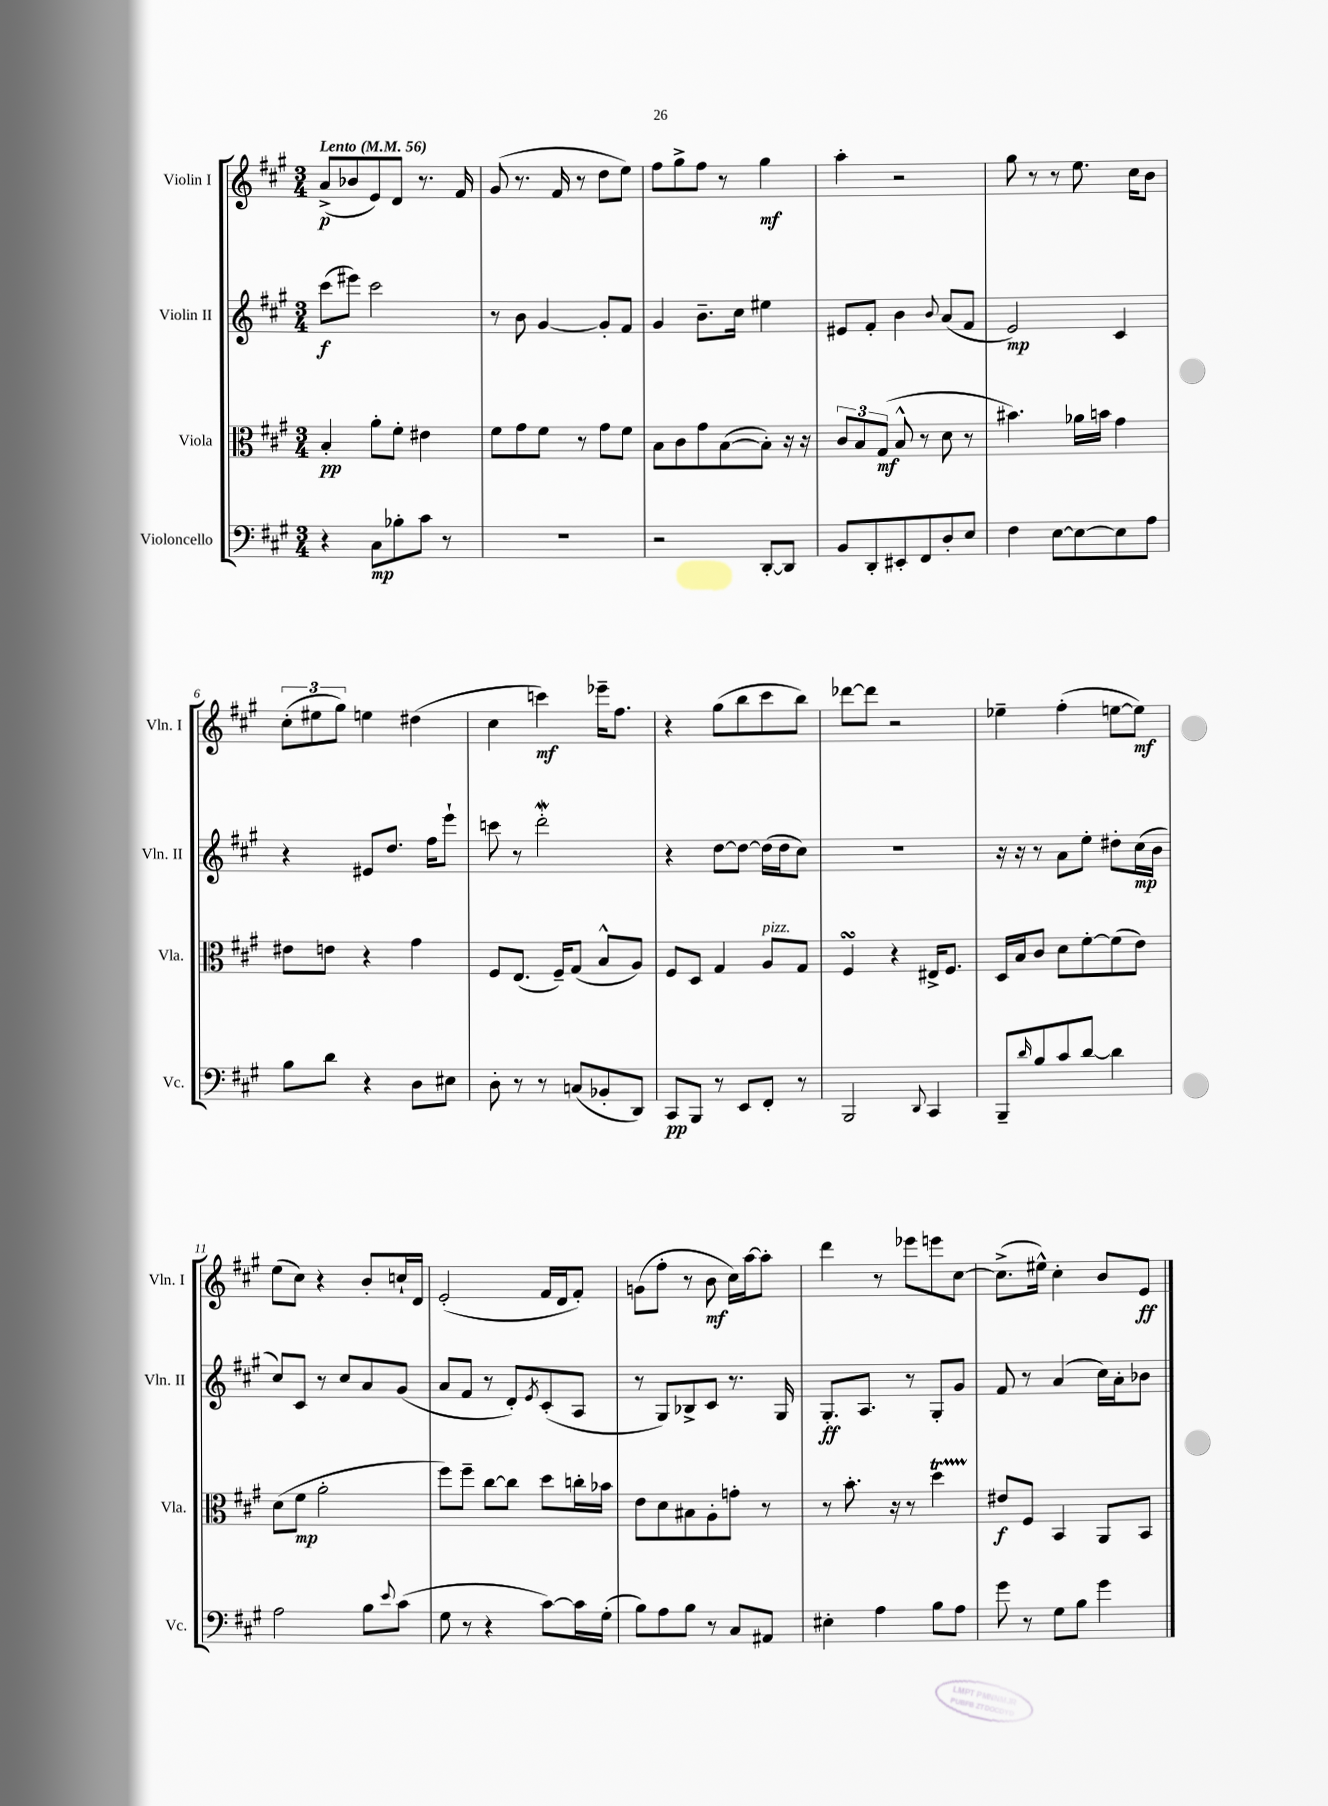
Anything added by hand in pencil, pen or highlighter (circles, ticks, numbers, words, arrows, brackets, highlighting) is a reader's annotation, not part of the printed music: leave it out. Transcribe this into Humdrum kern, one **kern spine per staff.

**kern	**kern	**kern	**kern
*staff4	*staff3	*staff2	*staff1
*clefF4	*clefC3	*clefG2	*clefG2
*k[f#c#g#]	*k[f#c#g#]	*k[f#c#g#]	*k[f#c#g#]
*M3/4	*M3/4	*M3/4	*M3/4
*MM56	*MM56	*MM56	*MM56
4r	4B'	(8ccc#	(8a^
.	.	8eee#)	8b-
8C#	8a'	2ccc#	8e)
8B-'	8f#'	.	8d
8c#	4e#	.	8.r
8r	.	.	.
.	.	.	16f#
=	=	=	=
2.r	8f#	8r	(8g#
.	8g#	8b	8.r
.	8f#	[4g#	.
.	.	.	16f#
.	8r	.	8r
.	8g#	8g#']	8dd
.	8f#	8f#	8ee)
=	=	=	=
2r	8B	4g#	8ff#
.	8c#	.	8gg#^
.	8g#	8.b~	8ff#
.	([8B	.	8r
.	.	16cc#	.
[8DD'	8B'])	4ee#	4gg#
8DD]	16r	.	.
.	16r	.	.
=	=	=	=
8BB	12c#	8e#	4aa'
.	12B	.	.
8DD'	.	8f#'	.
.	(12G#	.	.
8EE#'	8B^^	4b	2r
8FF#	8r	.	.
.	.	8qqb	.
8D'	8d	(8a	.
8E	8r	8f#	.
=	=	=	=
4F#	4.b#)	2e)	8gg#
.	.	.	8r
[8E	.	.	8r
8E_	16a-	.	8.ee
.	16b	.	.
8E]	4g#	4c#	.
.	.	.	16cc#
8A	.	.	8b
=	=	=	=
8B	8e#	4r	(12cc#'
.	.	.	12ee#
8d	8e	.	.
.	.	.	12gg#)
4r	4r	8e#	4ee
.	.	8.dd	.
8D	4g#	.	(4dd#
.	.	16ff#	.
8E#	.	8eee`	.
=	=	=	=
8D'	8F#	8ccc	4cc#
8r	(8.E	8r	.
8r	.	2ddd'	4ccc)
.	16F#~)	.	.
(8C	(8G#	.	.
8BB-'	8B^^	.	16eee-~
.	.	.	8.ff#
8DD)	8A)	.	.
=	=	=	=
8CC#	8F#	4r	4r
8BBB	8D	.	.
8r	4G#	[8dd	(8gg#
8EE	.	8dd_	8bb
8FF#'	8A	(16dd]	8ccc#
.	.	16dd	.
8r	8G#	8cc#)	8bb)
=	=	=	=
2BBB	4F#	2.r	[8ddd-
.	.	.	8ddd-]
.	4r	.	2r
8qqDD	.	.	.
4CC#	16E#^	.	.
.	8.F#	.	.
=	=	=	=
8BBB~	16D	16r	4ee-~
.	16B	16r	.
16qqd	.	.	.
8B	8c#	8r	.
8c#	8d	8a	(4ff#'
[8d	[8f#'	8ee'	.
4d]	(8f#]	8dd#'	[8ee
.	8e)	(16cc#	8ee])
.	.	16b	.
=	=	=	=
2A	(8d	8cc#)	(8ee
.	8f#	8c#	8cc#)
.	2a'	8r	4r
.	.	8cc#	.
8B	.	8a	8b'
8qqe	.	.	.
(8c#	.	(8g#	16cc`
.	.	.	16d
=	=	=	=
8G#	8ff#)	8a	(2e'
8r	8ff#~	8f#	.
4r	[8cc#	8r	.
.	8cc#]	8d')	.
.	.	8qe	.
[8c#)	8dd	(8c#'	16f#
.	.	.	16d
16c#]	16cc'	8A	8f#')
(16G#'	16b-	.	.
=	=	=	=
8B)	8e	8r	(8g
8A	8d	8G#)	8ff#'
8B	8B#	8B-^	8r
8r	8A'	8c#	8b
8C#	8g'	8.r	16cc#)
.	.	.	[16aa
8AA#	8r	.	8aa']
.	.	16G#	.
=	=	=	=
4E#'	8r	8.G#'	4ddd
.	8.b'	.	.
.	.	8.A	.
4A	.	.	8r
.	16r	.	.
.	8r	8r	8eee-
8B	4dd	8G#'	8eee
8A	.	8g#	[8cc#
=	=	=	=
8g#	8e#	8f#	(8.cc#^]
8r	8F#	8r	.
.	.	.	16ee#^^)
8G#	4BB	(4a	4cc#'
8B	.	.	.
4g#	8AA	16cc#)	8b
.	.	16a'	.
.	8BB	8b-	8e
==	==	==	==
*-	*-	*-	*-
